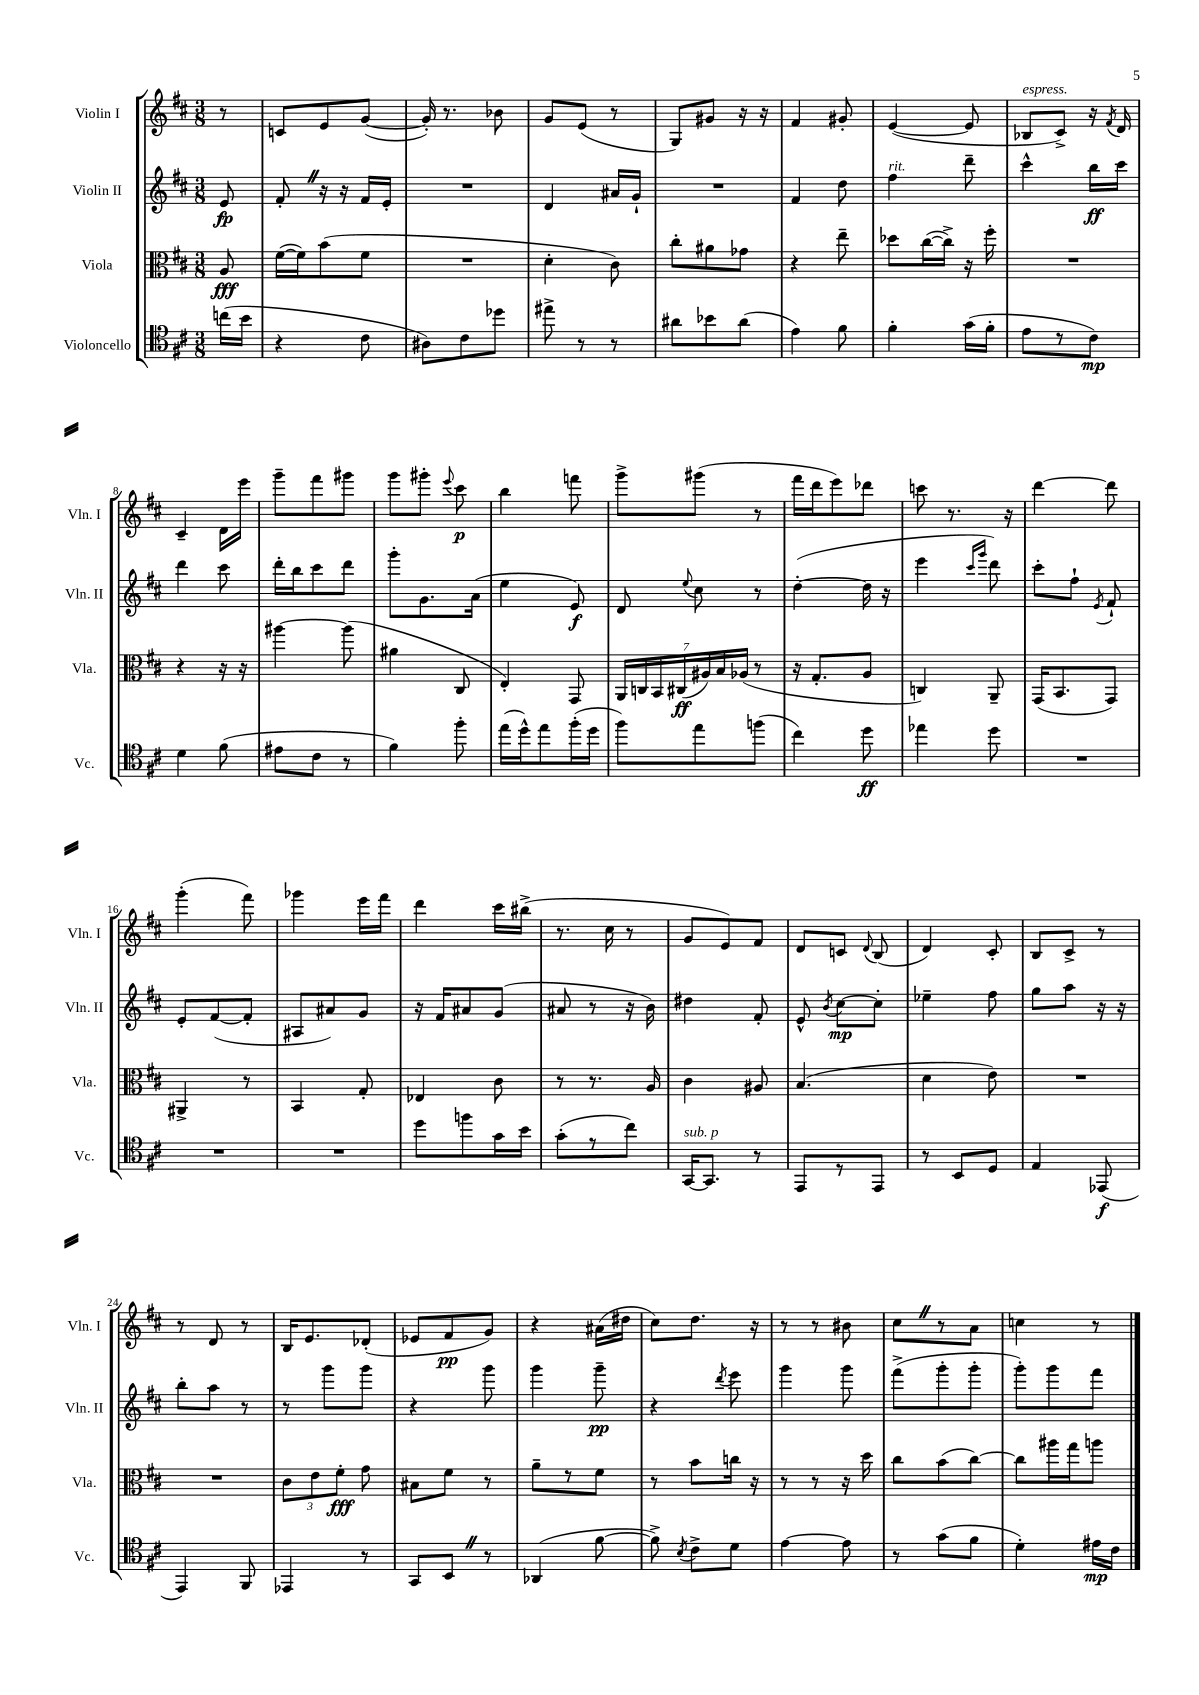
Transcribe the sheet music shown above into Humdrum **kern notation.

**kern	**kern	**kern	**kern
*staff4	*staff3	*staff2	*staff1
*clefC4	*clefC3	*clefG2	*clefG2
*k[f#c#]	*k[f#c#]	*k[f#c#]	*k[f#c#]
*M3/8	*M3/8	*M3/8	*M3/8
(16cc	8A	8e	8r
16b	.	.	.
=	=	=	=
4r	([16f#	8f#'	8c
.	16f#])	.	.
.	(8b	16r	8e
.	.	16r	.
8c#	8f#	16f#	([8g
.	.	16e'	.
=	=	=	=
8A#)	4.r	4.r	16g'])
.	.	.	8.r
8c#	.	.	.
8dd-	.	.	8b-
=	=	=	=
8ee#^	4d'	4d	8g
8r	.	.	(8e
8r	8c#)	16a#	8r
.	.	16g`	.
=	=	=	=
8a#	8cc#'	4.r	8G)
8b-	8a#	.	8g#
(8a#	8g-	.	16r
.	.	.	16r
=	=	=	=
4e)	4r	4f#	4f#
8f#	8ee~	8dd	8g#'
=	=	=	=
4f#'	8dd-	4ff#	([4e
.	([16cc#	.	.
.	16cc#^])	.	.
(16g	16r	8ddd~	8e]
16f#'	16ff#'	.	.
=	=	=	=
8e	4.r	4ccc#^^	8B-
8r	.	.	8c#^)
8c#)	.	16bb	16r
.	.	.	8qf#
.	.	16ccc#	16d
=	=	=	=
4d	4r	4ddd	4c#~
(8f#	16r	8ccc#	16d
.	16r	.	16eee
=	=	=	=
8e#	[4aa#	16ddd'	8ggg~
.	.	16bb	.
8c#	.	8ccc#	8fff#
8r	(8aa#]	8ddd	8ggg#
=	=	=	=
4f#)	4a#	8ggg'	8ggg
.	.	8.g	8ggg#'
.	.	.	8qqeee
8ff#'	8C#	.	8ccc#
.	.	(16a	.
=	=	=	=
(16ee	4E')	4ee	4bb
16dd^^)	.	.	.
8ee	.	.	.
(16ff#'	8GG	8e)	8fff
16dd	.	.	.
=	=	=	=
8ff#)	28AA	8d	8ggg^
.	28C	.	.
.	28BB	.	.
.	(28C#	.	.
.	.	8qqee	.
8ee	.	8cc#	(8ggg#
.	28A#)	.	.
.	28B	.	.
.	(28A-	.	.
(8ff	8r	8r	8r
=	=	=	=
4cc#)	16r	([4dd'	16fff#
.	8.G'	.	16ddd
.	.	.	8eee)
8dd	8A	16dd]	8ddd-
.	.	16r	.
=	=	=	=
4ee-	4C)	4eee	8ccc
.	.	.	8.r
.	.	16qqccc#	.
.	.	16qqggg	.
8dd	8AA~	8ddd)	.
.	.	.	16r
=	=	=	=
4.r	(16GG	8ccc#'	[4ddd
.	8.BB	.	.
.	.	8ff#`	.
.	.	8qe	.
.	8GG)	8f#`	8ddd]
=	=	=	=
4.r	4AA#^	8e'	(4ggg'
.	.	([8f#	.
.	8r	8f#']	8fff#)
=	=	=	=
4.r	4BB	8A#	4ggg-
.	.	8a#)	.
.	8G'	8g	16eee
.	.	.	16fff#
=	=	=	=
8dd	4E-	16r	4ddd
.	.	16f#	.
8ff	.	8a#	.
16g	8c#	(8g	16ccc#
16b	.	.	(16bb#^
=	=	=	=
(8g'	8r	8a#	8.r
8r	8.r	8r	.
.	.	.	16cc#
8cc#)	.	16r	8r
.	16A	16b)	.
=	=	=	=
[16GG	4c#	4dd#	8g
8.GG]	.	.	.
.	.	.	8e)
8r	8A#	8f#'	8f#
=	=	=	=
8EE	(4.B	8e^^	8d
.	.	8qb	.
8r	.	[8cc#	8c
.	.	.	8qqd
8EE	.	8cc#']	(8B
=	=	=	=
8r	4d	4ee-~	4d)
8BB	.	.	.
8D	8e)	8ff#	8c#'
=	=	=	=
4E	4.r	8gg	8B
.	.	8aa	8c#^
(8EE-	.	16r	8r
.	.	16r	.
=	=	=	=
4EE)	4.r	8bb'	8r
.	.	8aa	8d
8FF#	.	8r	8r
=	=	=	=
4EE-	12c#	8r	16B
.	.	.	8.e
.	12e	.	.
.	.	8ggg	.
.	12f#'	.	.
8r	8g	8ggg	(8d-'
=	=	=	=
8GG	8B#	4r	8e-
8BB	8f#	.	8f#
8r	8r	8ggg	8g)
=	=	=	=
(4AA-	8a~	4ggg	4r
.	8r	.	.
[8f#	8f#	8ggg~	(16a#
.	.	.	16dd#
=	=	=	=
8f#^])	8r	4r	8cc#)
8qB	.	.	.
8c#^	8b	.	8.dd
.	.	8qddd	.
8d	16cc	8eee	.
.	16r	.	16r
=	=	=	=
[4e	8r	4ggg	8r
.	8r	.	8r
8e]	16r	8ggg	8b#
.	16dd	.	.
=	=	=	=
8r	8cc#	(8fff#^	8cc#
(8g	(8b	8ggg'	8r
8f#	[8cc#)	8ggg'	8a
=	=	=	=
4d')	8cc#]	8ggg')	4cc
.	16aa#	8ggg	.
.	16gg	.	.
16e#	8aa	8fff#	8r
16c#	.	.	.
==	==	==	==
*-	*-	*-	*-
